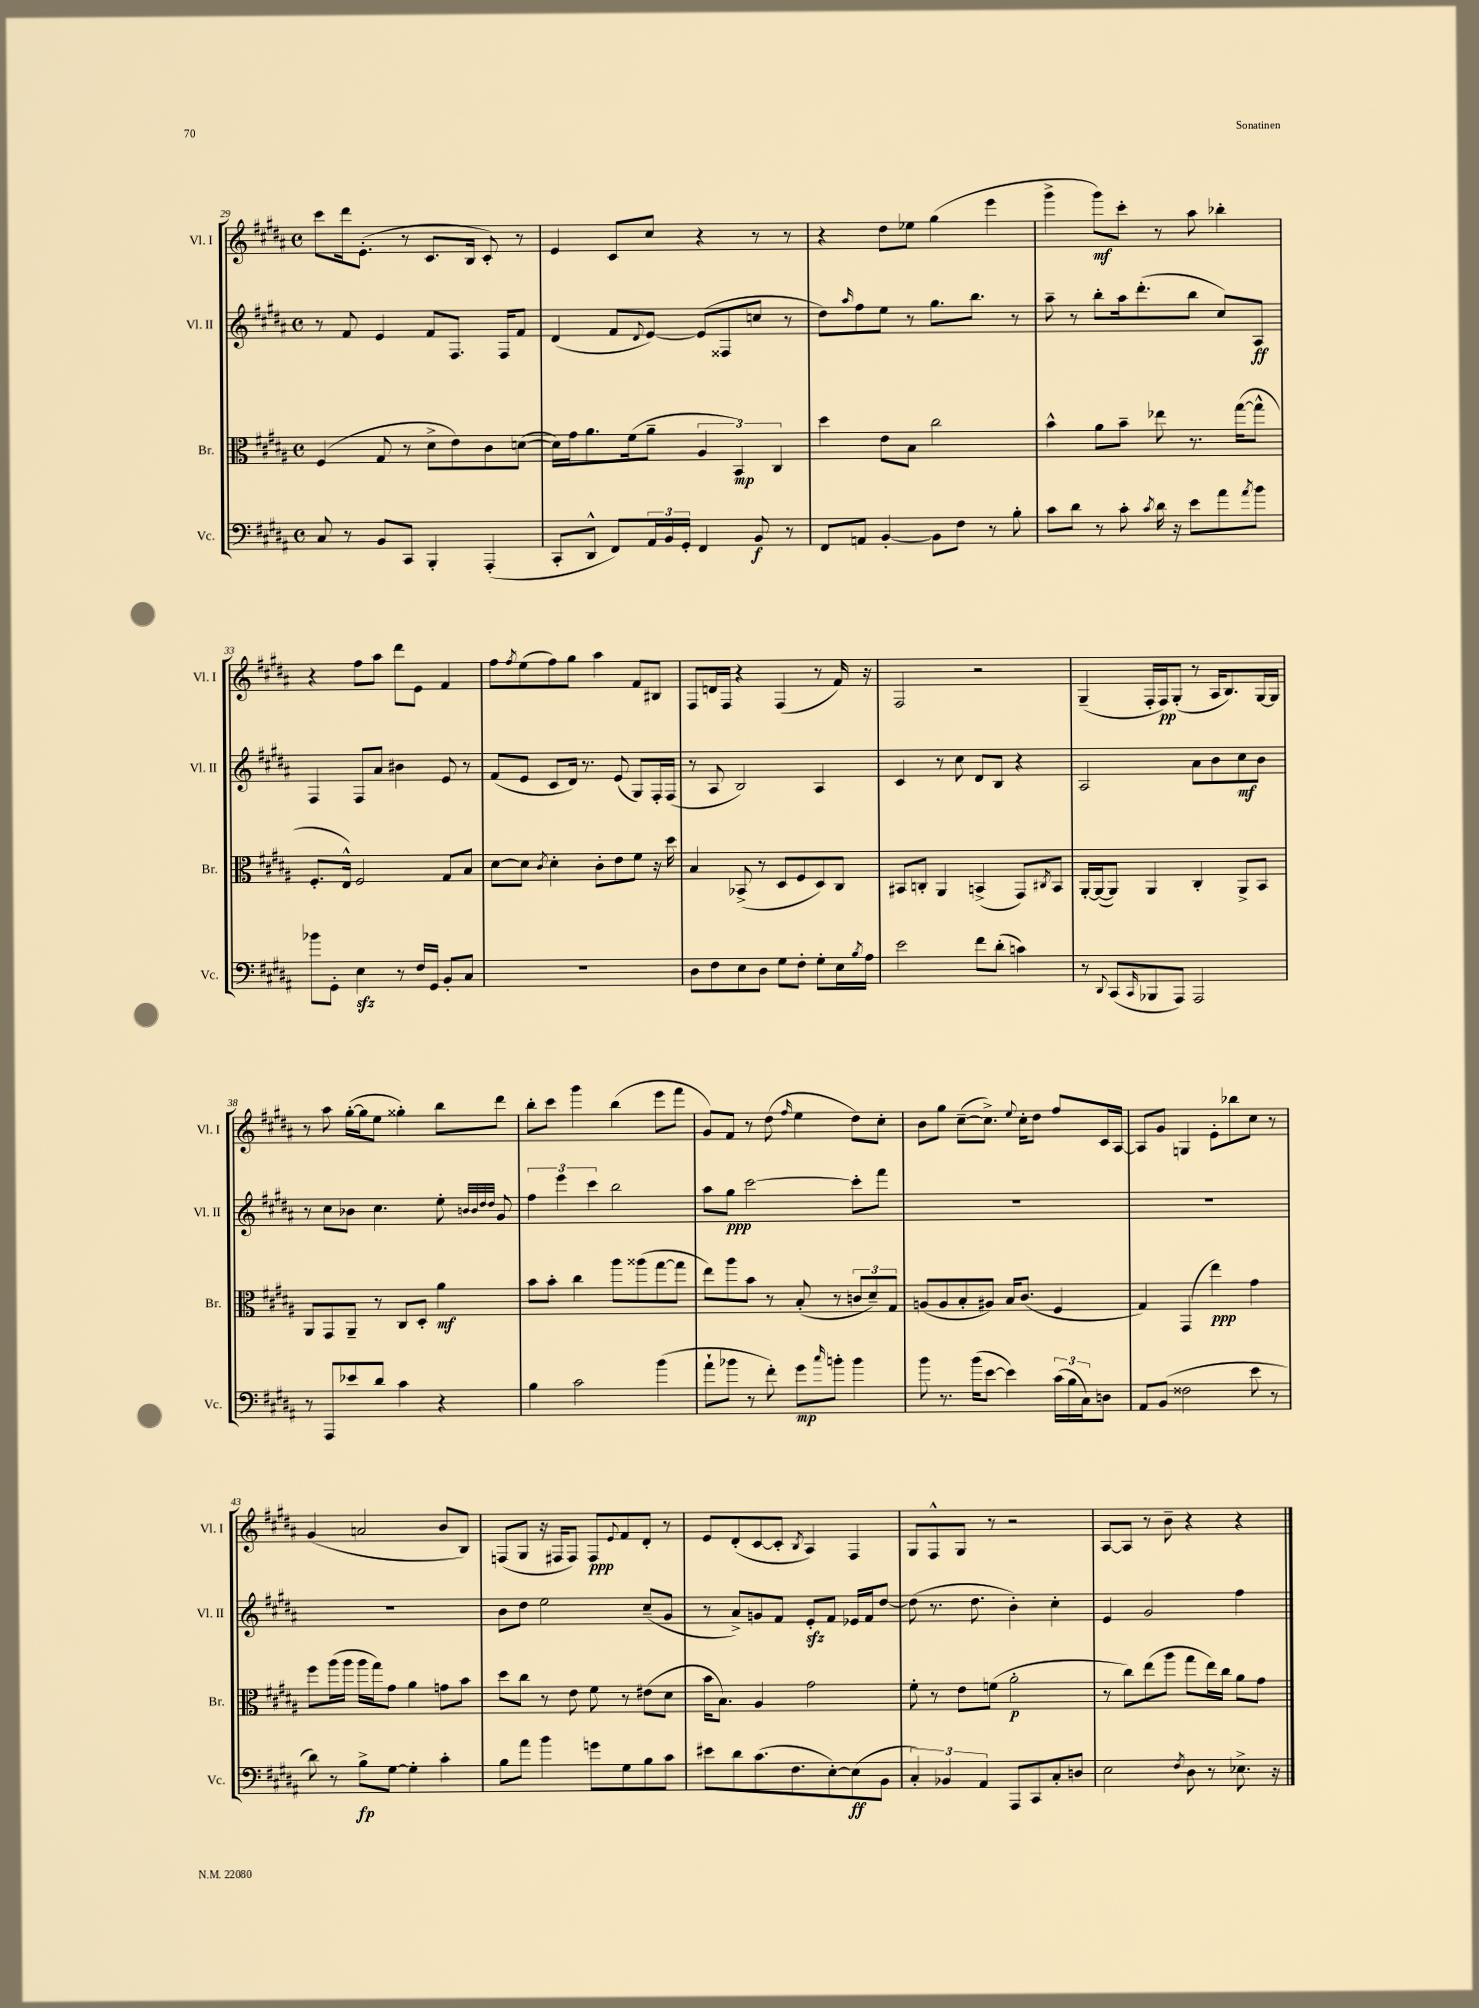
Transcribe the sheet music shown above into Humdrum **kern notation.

**kern	**kern	**kern	**kern
*staff4	*staff3	*staff2	*staff1
*clefF4	*clefC3	*clefG2	*clefG2
*k[f#c#g#d#a#]	*k[f#c#g#d#a#]	*k[f#c#g#d#a#]	*k[f#c#g#d#a#]
*M4/4	*M4/4	*M4/4	*M4/4
*met(c)	*met(c)	*met(c)	*met(c)
8C#	(4F#	8r	8ccc#
8r	.	8f#	16ddd#
.	.	.	(8.e'
8BB	8G#	4e	.
8CC#	8r	.	8r
4BBB'	8d#^	8f#	8.c#
.	8e)	8.F#	.
.	.	.	16B
(4AAA#'	8c#	.	8c#')
.	.	16F#	.
.	([8d	8f#	8r
=	=	=	=
8CC#'	16d])	(4d#	4e
.	16g#	.	.
8DD#^^	8.a#	.	.
8FF#)	.	8f#	8c#
.	(16f#	.	.
.	.	8qqd#	.
24AA#	8a#~	[8e)	8cc#
24BB	.	.	.
24GG#'	.	.	.
4FF#	6A#	(8e]	4r
.	.	8F##	.
.	6BB)	.	.
8BB	.	8cc	8r
.	6C#	.	.
8r	.	8r	8r
=	=	=	=
8FF#	4dd#	8dd#)	4r
.	.	16qqaa#	.
8AA	.	8ff#	.
[4BB'	8e	8ee	8dd#
.	8B	8r	8ee-
8BB]	2cc#	8.gg#	(4gg#
8F#	.	.	.
.	.	8.bb	.
8r	.	.	4eee
8B'	.	8r	.
=	=	=	=
8c#	4b^^	8aa#~	4ggg#^
8d#	.	8r	.
8r	8a#	8bb'	8ggg#)
8c#'	8b~	16aa#	8ccc#'
.	.	(8.ddd#'	.
8qc#	.	.	.
16d#	8ee-	.	8r
16r	.	.	.
8e	8.r	8bb	8aa#
8a#	.	8cc#)	4bb-'
.	([16gg#	.	.
8qa#	.	.	.
8b	8gg#^^]	8A#	.
=	=	=	=
8b-	8.F#'	4F#	4r
8GG#'	.	.	.
.	16E^^)	.	.
4E	2F#	8F#	8ff#
.	.	8a#	8aa#
8r	.	4b#	8ddd#
16F#	.	.	8e
16GG#	.	.	.
8BB'	8G#	8e	4f#
8C#	8B	8r	.
=	=	=	=
1r	[8d#	(8f#	8ff#
.	.	.	8qff#
.	8d#]	8e	(8ee
.	8qc#	.	.
.	4d#'	8c#	8ff#)
.	.	16d#)	8gg#
.	.	8.r	.
.	8c#'	.	4aa#
.	8e	(8e	.
.	8f#	8G#)	8f#
.	16r	16F#'	8B#
.	16dd#	(16F#	.
=	=	=	=
8D#	4B	8r	8F#
8F#	.	8A#	16d
.	.	.	16F#
8E	(8BB-^	2B)	4r
8D#	8r	.	.
8G#	8D#	.	(4F#
8F#'	8F#	.	.
8G#'	8D#)	4A#	8r
16E	8C#	.	16f#)
8qB	.	.	.
16A#	.	.	16r
=	=	=	=
2e	8BB#	4c#	2F#
.	8C'	.	.
.	4AA#	8r	.
.	.	8cc#	.
8f#	(4BB^	8d#	2r
(8d#'	.	8B	.
4c)	8GG#)	4r	.
.	8qC#	.	.
.	8BB	.	.
=	=	=	=
8r	[16AA#'	2A#	(4G#~
.	(16AA#_	.	.
8qqDD#	.	.	.
(8CC#	8AA#])	.	.
16qqCC#	.	.	.
8BBB-	4AA#	.	16F#'
.	.	.	16F#)
8AAA#)	.	.	(8G#'
2AAA#	4C#'	8a#	8r
.	.	8b	16A#
.	.	.	8.B)
.	8AA#^	8cc#	.
.	8BB	8b	[16G#
.	.	.	16G#]
=	=	=	=
8r	8AA#	8r	8r
8AAA#	8GG#	8cc#	8aa#
8e-	8AA#~	8b-	([16gg#'
.	.	.	16gg#]
8d#	8r	4.cc#	8ee
4c#	8C#	.	4gg##')
.	8D#'	.	.
4r	4a#	8ee'	8bb
.	.	32qqb	.
.	.	32qqb	.
.	.	32qqdd#	.
.	.	32qqdd#	.
.	.	8g#	8ddd#
=	=	=	=
4B	8b	6ff#	8bb'
.	8b'	.	8ccc#
.	.	6eee	.
2c#	4cc#	.	4ggg#
.	.	6ccc#	.
.	8aa#	2bb	(4bb
.	(8aa##	.	.
(4b	[8gg#	.	8eee
.	8gg#]	.	8fff#
=	=	=	=
8a#`	8ee)	8aa#	8g#)
8b-	8aa#	8gg#	8f#
8r	8b	[2ccc#	8r
8f#')	8r	.	(8dd#
.	.	.	16qqff#
8g#	(8B'	.	4ee
16qqcc#	.	.	.
8b'	8r	.	.
4b	12c	8ccc#']	8dd#)
.	12d#~)	.	.
.	.	8fff#	8cc#'
.	12G#	.	.
=	=	=	=
8b	(8A	1r	8b
8.r	8A	.	8gg#
.	8B'	.	([8cc#~
(16b	.	.	.
[8e	8A#)	.	8.cc#^])
4e])	16B	.	.
.	.	.	8qqee
.	(8.c#	.	16cc#'
.	.	.	8dd#
(24c#	4F#	.	8ff#
24B	.	.	.
24C#)	.	.	.
8D	.	.	16c#
.	.	.	[16A#
=	=	=	=
8AA#	4G#)	1r	8A#]
(8BB	.	.	8g#
2F##	(4GG#	.	4G
.	4ee)	.	8e'
.	.	.	8bb-
8e	4g#	.	8cc#
8r	.	.	8r
=	=	=	=
8d#)	8ff#	1r	(4g#
8r	(16aa#	.	.
.	16aa#	.	.
8B^	16aa#	.	2a
.	16gg#)	.	.
[8G#	8g#	.	.
4G#']	4a#	.	.
4c#'	8g	.	8b
.	8b	.	8B)
=	=	=	=
8B	8dd#	8b	(8F
8a#	8cc#	8dd#	8G#
4b	8r	2ee	16r
.	.	.	16F#
.	8e	.	8F#)
8g	8f#	.	8F#
.	.	.	8qqe
8G#	8r	.	8f#
8B	(8e#	(8cc#~	8d#'
8c#	8d#	8g#	8r
=	=	=	=
8e#	16b	8r	8e
.	8.B)	.	.
8d#	.	8a#^)	(8d#'
(8.c#	4A#	8g	[8c#
.	.	8f#	8c#']
8.F#	.	.	.
.	.	.	8qB
.	2g#	8e'	4A#)
[8E')	.	8f#	.
(8E]	.	16e-	4F#
.	.	16f#	.
8BB	.	[8dd#	.
=	=	=	=
6C#')	8f#'	(8dd#]	8G#
.	8r	8.r	8F#^^
6BB-	.	.	.
.	8e	.	8G#
.	.	8.dd#	.
6AA#	.	.	.
.	(8f	.	8r
8AAA#	2a#'	4b')	2r
8CC#	.	.	.
8C#'	.	4cc#'	.
8D	.	.	.
=	=	=	=
2E	8r	4e	[8A#
.	8cc#)	.	8A#]
.	(8ee	2g#	8r
.	8aa#	.	8b~
8qF#	.	.	.
8D#	8gg#	.	4r
8r	16ee)	.	.
.	16cc#	.	.
8.E-^	8a#	4ff#	4r
.	8g#	.	.
16r	.	.	.
==	==	==	==
*-	*-	*-	*-
